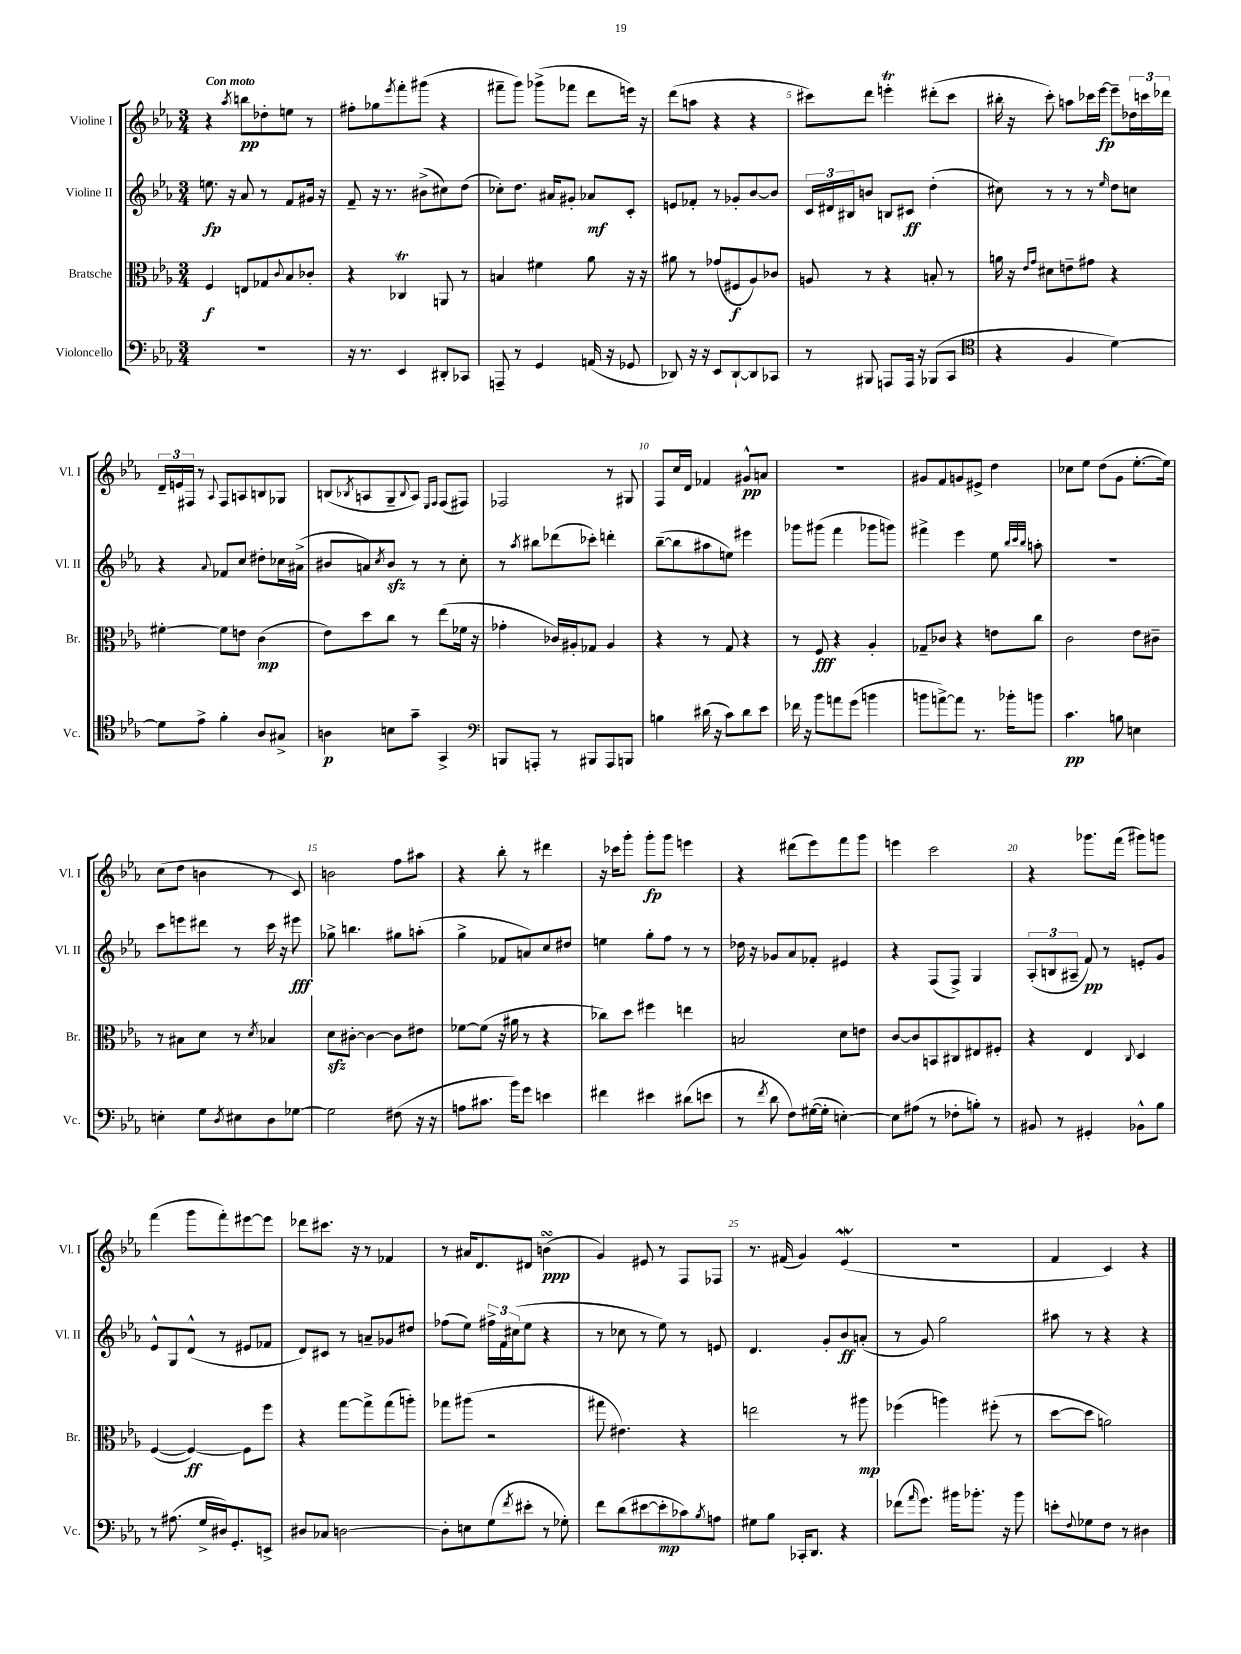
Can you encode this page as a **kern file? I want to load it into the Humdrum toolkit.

**kern	**dynam	**kern	**dynam	**kern	**dynam	**kern	**dynam
*part4	*part4	*part3	*part3	*part2	*part2	*part1	*part1
*staff4	*staff4	*staff3	*staff3	*staff2	*staff2	*staff1	*staff1
*I"Violoncello	*	*I"Bratsche	*	*I"Violine II	*	*I"Violine I	*
*I'Vc.	*	*I'Br.	*	*I'Vl. II	*	*I'Vl. I	*
*clefF4	*	*clefC3	*	*clefG2	*	*clefG2	*
*k[b-e-a-]	*	*k[b-e-a-]	*	*k[b-e-a-]	*	*k[b-e-a-]	*
*M3/4	*	*M3/4	*	*M3/4	*	*M3/4	*
=1	=1	=1	=1	=1	=1	=1	=1
!	!	!	!	!	!	!LO:TX:a:B:t=Con moto	!
2.r	.	4F/	f	8.een\	fp	4r	.
.	.	.	.	16r	.	.	.
.	.	.	.	.	.	8qaa-/	.
.	.	8En/L	.	8a-/	.	8bbn\L	pp
.	.	8G-X/	.	8r	.	8dd-X'\	.
.	.	8qqc/	.	.	.	.	.
.	.	8B-/	.	8f/L	.	8een\J	.
.	.	8c-X'/J	.	16g#X/Jk	.	8r	.
.	.	.	.	16r	.	.	.
=2	=2	=2	=2	=2	=2	=2	=2
16r	.	4r	.	8f~/	.	8ff#X'\L	.
8.r	.	.	.	.	.	.	.
.	.	.	.	16r	.	8gg-X\	.
.	.	.	.	8.r	.	.	.
.	.	.	.	.	.	8qeee-/	.
4EE-/	.	4C-XT/	.	.	.	8fff'\	.
.	.	.	.	(8b#X^\L	.	(8ggg#X\J	.
8DD#X'/L	.	8AAn/	.	8cc#X\)	.	4r	.
8CC-X/J	.	8r	.	(8dd\J	.	.	.
=3	=3	=3	=3	=3	=3	=3	=3
8AAAn~/	.	4Bn/	.	8cc-X'\L)	.	8fff#X~\L	.
8r	.	.	.	8.dd\J	.	8ggg\J)	.
4GG/	.	4f#X\	.	.	.	(8ggg-X^\L	.
.	.	.	.	16a#X/KL	.	.	.
.	.	.	.	8g#X'/J	.	8fff-X\J	.
(16AAn/	.	8a-\	.	8a-X/L	mf	8ddd\L	.
16r	.	.	.	.	.	.	.
8GG-X/	.	16r	.	8c'/J	.	16eeen\Jk)	.
.	.	16r	.	.	.	16r	.
=4	=4	=4	=4	=4	=4	=4	=4
8DD-X/)	.	8a#X\	.	8en/L	.	(8ddd\L	.
16r	.	8r	.	8f-X'/J	.	8aan\J	.
16r	.	.	.	.	.	.	.
8EE-/L	.	(8g-X/L	.	8r	.	4r	.
[8DD-`/	.	8F#X/	f	8g-X'/L	.	.	.
8DD-/]	.	8A-/)	.	[8b-/	.	4r	.
8CC-X/J	.	8c-X/J	.	8b-/J]	.	.	.
=5	=5	=5	=5	=5	=5	=5	=5
8r	.	8An/	.	24c/LL	.	8ccc#X\L)	.
.	.	.	.	24d#X/	.	.	.
.	.	.	.	24B#X/J	.	.	.
8BBB#X/	.	8r	.	8bn/J	.	8ddd\J	.
8AAAn/L	.	4r	.	8Bn/L	.	4eeent'\	.
16AAA/Jk	.	.	.	8c#X/J	ff	.	.
16r	.	.	.	.	.	.	.
(8BBB-X/L	.	8Bn'/	.	(4dd'\	.	(8ddd#X'\L	.
8CC/J	.	8r	.	.	.	8ccc#\J	.
=6	=6	=6	=6	=6	=6	=6	=6
*clefC4	*	*	*	*	*	*	*
4r	.	16an\	.	8cc#X\)	.	16bb#X'\	.
.	.	16r	.	.	.	16r	.
.	.	16qqe-/LL	.	.	.	.	.
.	.	16qqg/JJ	.	.	.	.	.
.	.	8d#X\L	.	8r	.	8ccc'\)	.
4F/	.	8en~\	.	8r	.	8aan\L	.
.	.	8g#X\J	.	8r	.	16ccc-X\L	.
.	.	.	.	.	.	[16eee-\JJ	fp
.	.	.	.	16qqee-/	.	.	.
[4d\)	.	4r	.	8dd\L	.	8eee-~\L]	.
.	.	.	.	8ccn\J	.	24dd-X\L	.
.	.	.	.	.	.	24cccn\	.
.	.	.	.	.	.	24ddd-X\JJ	.
!!LO:LB:g=z
=7	=7	=7	=7	=7	=7	=7	=7
8d\L]	.	[4f#X'\	.	4r	.	24d~/LL	.
.	.	.	.	.	.	24en/	.
.	.	.	.	.	.	24F#X/JJ	.
8e-^\J	.	.	.	.	.	8r	.
.	.	.	.	8qqa-/	.	8qqA-/	.
4f'\	.	8f#\L]	.	8f-X/L	.	8F#/L	.
.	.	8en\J	.	8cc/J	.	8An/	.
8A-/L	.	(4c\	mp	8dd#X'\L	.	8Bn/	.
8G#X^/J	.	.	.	16cc-X\L	.	8G-X/J	.
.	.	.	.	(16a#X^\JJ	.	.	.
=8	=8	=8	=8	=8	=8	=8	=8
4An\	p	8e-\L)	.	8b#X/L	.	(8Bn/L	.
.	.	.	.	.	.	8qB-X/	.
.	.	8dd\	.	8an/)	.	8An/	.
.	.	.	.	8qcc/	.	.	.
8Bn\L	.	8cc\J	.	8b#zz/J	.	8G~/	.
.	.	.	.	.	.	8qqB-/	.
8g~\J	.	8r	.	8r	.	8A/J)	.
.	.	.	.	.	.	16qqE-/LL	.
.	.	.	.	.	.	16qqF/JJ	.
4GG^/	.	(8ee-\L	.	8r	.	(8F/L	.
.	.	16f-X\Jk	.	8cc'\	.	8F#X/J)	.
.	.	16r	.	.	.	.	.
=9	=9	=9	=9	=9	=9	=9	=9
*clefF4	*	*	*	*	*	*	*
8BBBn/L	.	4g-X'\	.	8r	.	2F-X/	.
.	.	.	.	8qaa-/	.	.	.
8AAAn'/J	.	.	.	8bb#X\L	.	.	.
8r	.	16c-X/LL)	.	(8ddd-X\	.	.	.
.	.	16A#X'/J	.	.	.	.	.
8BBB#X/L	.	8G-X/J	.	8ccc-X'\J)	.	.	.
8AAA/	.	4A#/	.	4dddn'\	.	8r	.
8BBBn/J	.	.	.	.	.	8G#X/	.
=10	=10	=10	=10	=10	=10	=10	=10
4Bn\	.	4r	.	([8bb-~\L	.	8F/L	.
.	.	.	.	8bb-\]	.	16cc/L	.
.	.	.	.	.	.	16d/JJ	.
(16d#X\	.	8r	.	8aa#X\	.	4f-X/	.
16r	.	.	.	.	.	.	.
8c\L)	.	8G/	.	8een\J)	.	.	.
8d#\	.	4r	.	4eee#X\	.	8g#X^^/L	pp
8e-\J	.	.	.	.	.	8an/J	.
=11	=11	=11	=11	=11	=11	=11	=11
16f-X\	.	8r	.	8ggg-X\L	.	2.r	.
16r	.	.	.	.	.	.	.
8b-\L	.	8F/	fff	(8ggg#X\J	.	.	.
8an\	.	4r	.	4fff\	.	.	.
(8g\J	.	.	.	.	.	.	.
4bn\	.	4A-'/	.	8ggg-X\L	.	.	.
.	.	.	.	8gggn\J)	.	.	.
=12	=12	=12	=12	=12	=12	=12	=12
8bn\L	.	8G-X~/L	.	4fff#X^\	.	8g#X/L	.
[8an^\)	.	8c-X/J	.	.	.	8f/	.
8a\J]	.	4r	.	4eee-\	.	8gn/	.
8.r	.	.	.	.	.	8e#X^/J	.
.	.	8en\L	.	8ee-\	.	4dd\	.
16b-X'\KL	.	.	.	.	.	.	.
.	.	.	.	32qqbb-/LLL	.	.	.
.	.	.	.	32qqccc/	.	.	.
.	.	.	.	32qqbb-/JJJ	.	.	.
8bn\J	.	8cc\J	.	8aan'\	.	.	.
=13	=13	=13	=13	=13	=13	=13	=13
4.c\	pp	2c\	.	2.r	.	8cc-X\L	.
.	.	.	.	.	.	8ee-\J	.
.	.	.	.	.	.	(8dd\L	.
8Bn\	.	.	.	.	.	8g\J	.
4En\	.	8e-\L	.	.	.	[8.ee-'\L	.
.	.	8c#X~\J	.	.	.	.	.
.	.	.	.	.	.	16ee-\Jk])	.
!!LO:LB:g=z
=14	=14	=14	=14	=14	=14	=14	=14
4En'\	.	8r	.	8ccc\L	.	(8cc\L	.
.	.	8B#X\L	.	8eeen\	.	8dd\J	.
8G\L	.	8d\J	.	8ddd#X\J	.	4bn\	.
8qD/	.	.	.	.	.	.	.
8E#X\	.	8r	.	8r	.	.	.
.	.	8qd/	.	.	.	.	.
8D\	.	4B-X/	.	16ccc\	.	8r	.
.	.	.	.	16r	.	.	.
[8G-X\J	.	.	.	8eee#X\	fff	8c/)	.
=15	=15	=15	=15	=15	=15	=15	=15
2G-\]	.	8dzz\L	.	8gg-X^\	.	2bn\	.
.	.	[8c#X'\J	.	4.bbn\	.	.	.
.	.	4c#\_	.	.	.	.	.
(8F#X\	.	8c#\L]	.	8gg#X\L	.	8ff\L	.
16r	.	8e#X\J	.	(8aan'\J	.	8aa#X\J	.
16r	.	.	.	.	.	.	.
=16	=16	=16	=16	=16	=16	=16	=16
8An\L	.	[8f-X\L	.	4gg^\	.	4r	.
8.c#X\J	.	(8f-\J]	.	.	.	.	.
.	.	16r	.	8f-X/L	.	8bb-'\	.
16b-\KL)	.	16a#X\	.	.	.	.	.
8g\J	.	8r	.	8an/)	.	8r	.
4en\	.	4r	.	8cc/	.	4ddd#X\	.
.	.	.	.	8dd#X/J	.	.	.
=17	=17	=17	=17	=17	=17	=17	=17
4f#X\	.	8cc-X\L)	.	4een\	.	16r	.
.	.	.	.	.	.	16ccc-X\KL	.
.	.	8dd\J	.	.	.	8ggg'\J	.
4e#X\	.	4ff#X\	.	8gg'\L	.	8ggg'\L	fp
.	.	.	.	8ff\J	.	8ggg\J	.
(8d#X\L	.	4een\	.	8r	.	4eeen\	.
8en\J	.	.	.	8r	.	.	.
=18	=18	=18	=18	=18	=18	=18	=18
8r	.	2Bn/	.	16dd-X\	.	4r	.
.	.	.	.	16r	.	.	.
8qf/	.	.	.	.	.	.	.
8d\	.	.	.	8g-X/L	.	.	.
8F\L)	.	.	.	8a-/	.	(8ddd#X\L	.
([16G#X\L	.	.	.	8f-X'/J	.	8eee-\)	.
16G#'\JJ]	.	.	.	.	.	.	.
[4En'\)	.	8d\L	.	4e#X/	.	8fff\	.
.	.	8en\J	.	.	.	8ggg\J	.
=19	=19	=19	=19	=19	=19	=19	=19
8E\L]	.	[8c/L	.	4r	.	4eeen\	.
(8A#X\J	.	8c/]	.	.	.	.	.
8r	.	8BBn/	.	(8F/L	.	2ccc\	.
8F-X'\L	.	8C#X/	.	8F^/J)	.	.	.
8Bn'\J)	.	8E#X/	.	4G/	.	.	.
8r	.	8F#X'/J	.	.	.	.	.
=20	=20	=20	=20	=20	=20	=20	=20
8BB#X/	.	4r	.	(12A-'/L	.	4r	.
.	.	.	.	12Bn/	.	.	.
8r	.	.	.	.	.	.	.
.	.	.	.	12A#X~/J	.	.	.
4GG#X'/	.	4E-/	.	8f/)	pp	8.ggg-X\L	.
.	.	.	.	8r	.	.	.
.	.	.	.	.	.	(16fff\Jk	.
.	.	8qqC/	.	.	.	.	.
8BB-X^^\L	.	4D/	.	8en'/L	.	8ggg#X\L)	.
8B-\J	.	.	.	8g/J	.	8gggn\J	.
!!LO:LB:g=z
=21	=21	=21	=21	=21	=21	=21	=21
8r	.	([4F/	.	8e-^^/L	.	(4fff\	.
(8.A#X\	.	.	.	8G/	.	.	.
.	.	4F/_)	ff	(8d^^/J	.	8ggg\L	.
16G^/LL	.	.	.	.	.	.	.
16D#X/J)	.	.	.	8r	.	8fff'\)	.
8.GG'/	.	.	.	.	.	.	.
.	.	8F\L]	.	8e#X/L	.	[8eee#X\	.
8EEn^/J	.	8ff\J	.	8f-X/J	.	8eee#\J]	.
=22	=22	=22	=22	=22	=22	=22	=22
8D#X/L	.	4r	.	8d/L)	.	8ddd-X\L	.
8C-X/J	.	.	.	8c#X/J	.	8.ccc#X\J	.
[2Dn\	.	[8gg\L	.	8r	.	.	.
.	.	.	.	.	.	16r	.
.	.	8gg^\]	.	8an~/L	.	8r	.
.	.	(8gg\	.	8g-X/	.	4f-X/	.
.	.	8aan'\J)	.	8dd#X/J	.	.	.
=23	=23	=23	=23	=23	=23	=23	=23
8D'\L]	.	8gg-X\L	.	(8ff-X\L	.	8r	.
8En\	.	(8aa#X\J	.	8ee-\J)	.	16a#X/KL	.
.	.	.	.	.	.	8.d/	.
(8G\	.	2r	.	24ff#X^\LL	.	.	.
.	.	.	.	24f\	.	.	.
.	.	.	.	(24cc#X\J	.	.	.
8qf/	.	.	.	.	.	.	.
8e#X'\J	.	.	.	8ee-\J	.	8d#X/J	.
8r	.	.	.	4r	.	(4bnsSsS\	ppp
8G-X'\)	.	.	.	.	.	.	.
=24	=24	=24	=24	=24	=24	=24	=24
8f\L	.	8gg#X\	.	8r	.	4g/)	.
(8d\	.	4.e#X\)	.	8cc-X\	.	.	.
[8e#X\	.	.	.	8r	.	8e#X/	.
8e#'\]	mp	.	.	8ee-\)	.	8r	.
8c-X\)	.	4r	.	8r	.	8F/L	.
8qB-/	.	.	.	.	.	.	.
8An\J	.	.	.	8en/	.	8F-X/J	.
=25	=25	=25	=25	=25	=25	=25	=25
8G#X\L	.	2een\	.	4.d/	.	8.r	.
8B-\J	.	.	.	.	.	.	.
.	.	.	.	.	.	(16f#X/	.
16CC-X'/KL	.	.	.	.	.	4g/)	.
8.DD/J	.	.	.	.	.	.	.
.	.	.	.	8g'/L	.	.	.
4r	.	8r	.	8b-/	ff	(4e-w/	.
.	.	8aa#X\	mp	(8an'/J	.	.	.
=26	=26	=26	=26	=26	=26	=26	=26
(8f-X\L	.	(4ff-X\	.	8r	.	2.r	.
16qqa-/	.	.	.	.	.	.	.
8.g\J)	.	.	.	8g/)	.	.	.
.	.	4aan\)	.	2gg\	.	.	.
16b#X\KL	.	.	.	.	.	.	.
8.b-X'\J	.	.	.	.	.	.	.
.	.	(8ff#X'\	.	.	.	.	.
16r	.	.	.	.	.	.	.
8b-\	.	8r	.	.	.	.	.
=27	=27	=27	=27	=27	=27	=27	=27
8en'\L	.	[8dd\L	.	8aa#X\	.	4f/	.
8qqF/	.	.	.	.	.	.	.
8G-X\	.	8dd\J]	.	8r	.	.	.
8F\J	.	2an\)	.	4r	.	4c/)	.
8r	.	.	.	.	.	.	.
4D#X\	.	.	.	4r	.	4r	.
==	==	==	==	==	==	==	==
*-	*-	*-	*-	*-	*-	*-	*-
